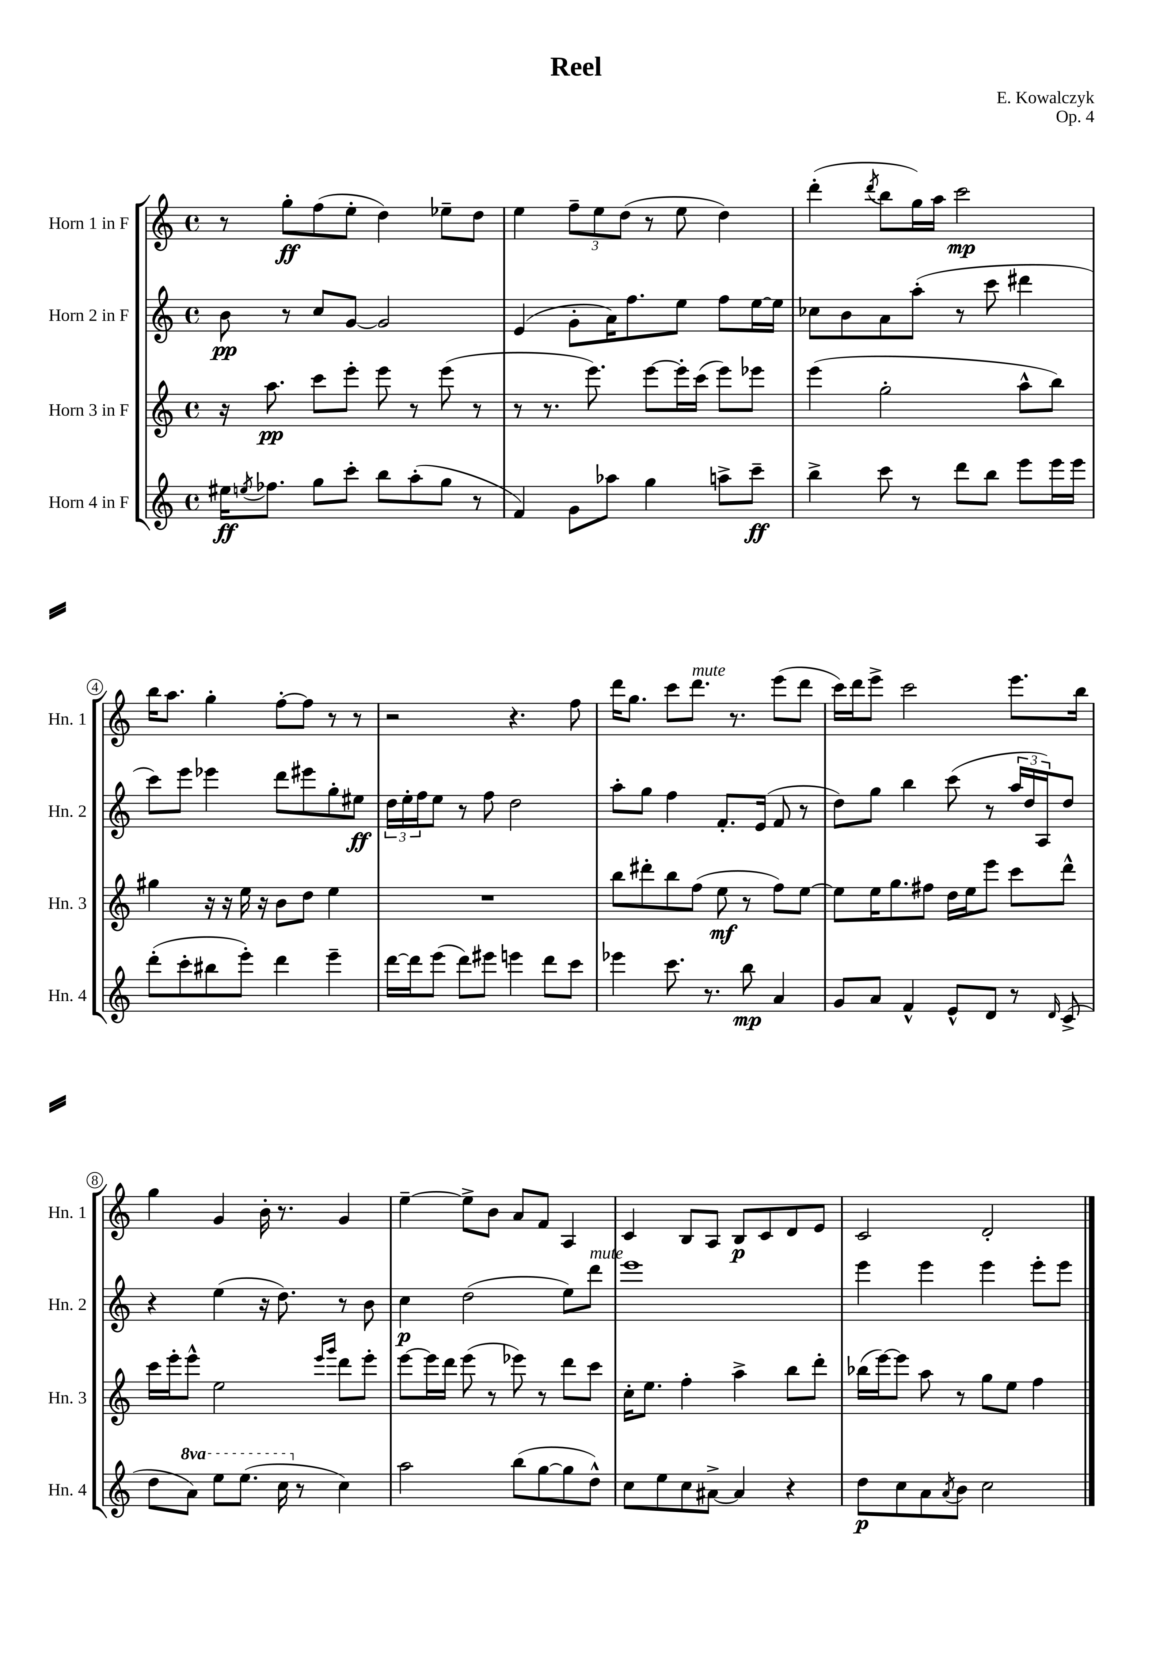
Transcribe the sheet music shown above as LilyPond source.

\header { title = "Reel" composer = "E. Kowalczyk" opus = "Op. 4" }
<<
\new StaffGroup <<
\new Staff = "s0" \with { instrumentName = "Horn 1 in F" shortInstrumentName = "Hn. 1" } {
    \clef treble \key c \major \defaultTimeSignature \time 4/4
    r8 g''8-.\ff f''8( e''8-. d''4) ees''8-- d''8 |
    e''4 \tuplet 3/2 { f''8-- e''8 d''8( } r8 e''8 d''4) |
    d'''4-.( \acciaccatura { d'''8 } b''8 g''16) a''16 c'''2\mp |
    b''16 a''8. g''4-. f''8~-. f''8 r8 r8 |
    r2 r4. f''8 |
    d'''16 g''8. c'''8 d'''8.^\markup { \italic "mute" } r8. e'''8( d'''8 |
    c'''16) d'''16 e'''8-> c'''2 e'''8. b''16 |
    g''4 g'4 b'16-. r8. g'4 |
    e''4~-- e''8-> b'8 a'8 f'8 a4 |
    c'4 b8 a8 b8\p c'8 d'8 e'8 |
    c'2 d'2-. \bar "|." |
}
\new Staff = "s1" \with { instrumentName = "Horn 2 in F" shortInstrumentName = "Hn. 2" } {
    \clef treble \key c \major \defaultTimeSignature \time 4/4
    b'8\pp r8 c''8 g'8~ g'2 |
    e'4( g'8-. a'16) f''8. e''8 f''8 e''16~ e''16 |
    ces''8 b'8 a'8 a''8-.( r8 c'''8 dis'''4 |
    c'''8) e'''8 ees'''4 d'''8 eis'''8 g''8-. eis''8\ff |
    \tuplet 3/2 { d''16 e''16-. f''16 } e''8 r8 f''8 d''2 |
    a''8-. g''8 f''4 f'8.-. e'16( f'8 r8 |
    d''8) g''8 b''4 c'''8( r8 \tuplet 3/2 { a''16 d''16 a16) } d''8 |
    r4 e''4( r16 d''8.) r8 b'8 |
    c''4\p d''2( e''8) d'''8^\markup { \italic "mute" } |
    e'''1 |
    e'''4 e'''4 e'''4 e'''8-. e'''8 \bar "|." |
}
\new Staff = "s2" \with { instrumentName = "Horn 3 in F" shortInstrumentName = "Hn. 3" } {
    \clef treble \key c \major \defaultTimeSignature \time 4/4
    r16 a''8.\pp c'''8 e'''8-. e'''8 r8 e'''8( r8 |
    r8 r8. e'''8.) e'''8~ e'''16-. c'''16( e'''8) ees'''8 |
    e'''4( g''2-. a''8-^ b''8) |
    gis''4 r16 r16 e''16 r16 b'8 d''8 e''4 |
    R1 |
    b''8 dis'''8-. b''8 f''8( e''8\mf r8 f''8) e''8~ |
    e''8 e''16 g''8. fis''8 d''16 e''16 e'''8 c'''8 d'''8-^ |
    c'''16 e'''16-. e'''8-^ e''2 \grace { e'''16 g'''16 } d'''8 e'''8-. |
    e'''8~ e'''16 d'''16 e'''8( r8 ees'''8) r8 d'''8 c'''8 |
    c''16-. e''8. f''4-. a''4-> b''8 d'''8-. |
    bes''16( e'''16~) e'''8 a''8 r8 g''8 e''8 f''4 \bar "|." |
}
\new Staff = "s3" \with { instrumentName = "Horn 4 in F" shortInstrumentName = "Hn. 4" } {
    \clef treble \key c \major \defaultTimeSignature \time 4/4 \set Staff.ottavationMarkups = #ottavation-simple-ordinals
    eis''16\ff \acciaccatura { e''8 } fes''8. g''8 c'''8-. b''8 a''8-.( g''8 r8 |
    f'4) g'8 aes''8 g''4 a''8-> c'''8--\ff |
    b''4-> c'''8 r8 d'''8 b''8 e'''8 e'''16 e'''16 |
    d'''8-.( c'''8-. bis''8 e'''8-.) d'''4 e'''4-- |
    d'''16~ d'''16 e'''8( d'''8) eis'''8 e'''4 d'''8 c'''8 |
    ees'''4 c'''8. r8. b''8\mp a'4 |
    g'8 a'8 f'4-^ e'8-^ d'8 r8 \grace { d'16 } c'8->( |
    d''8 \ottava #1 a''8) e'''8 e'''8.( c'''16 \ottava #0 r8 c''4) |
    a''2 b''8( g''8~ g''8 d''8-^) |
    c''8 e''8 c''8 ais'8~-> ais'4 r4 |
    d''8\p c''8 a'8 \acciaccatura { a'8 } b'8 c''2 \bar "|." |
}
>>
>>
\layout { \context { \Score \override BarNumber.stencil = #(make-stencil-circler 0.1 0.3 ly:text-interface::print) } }
